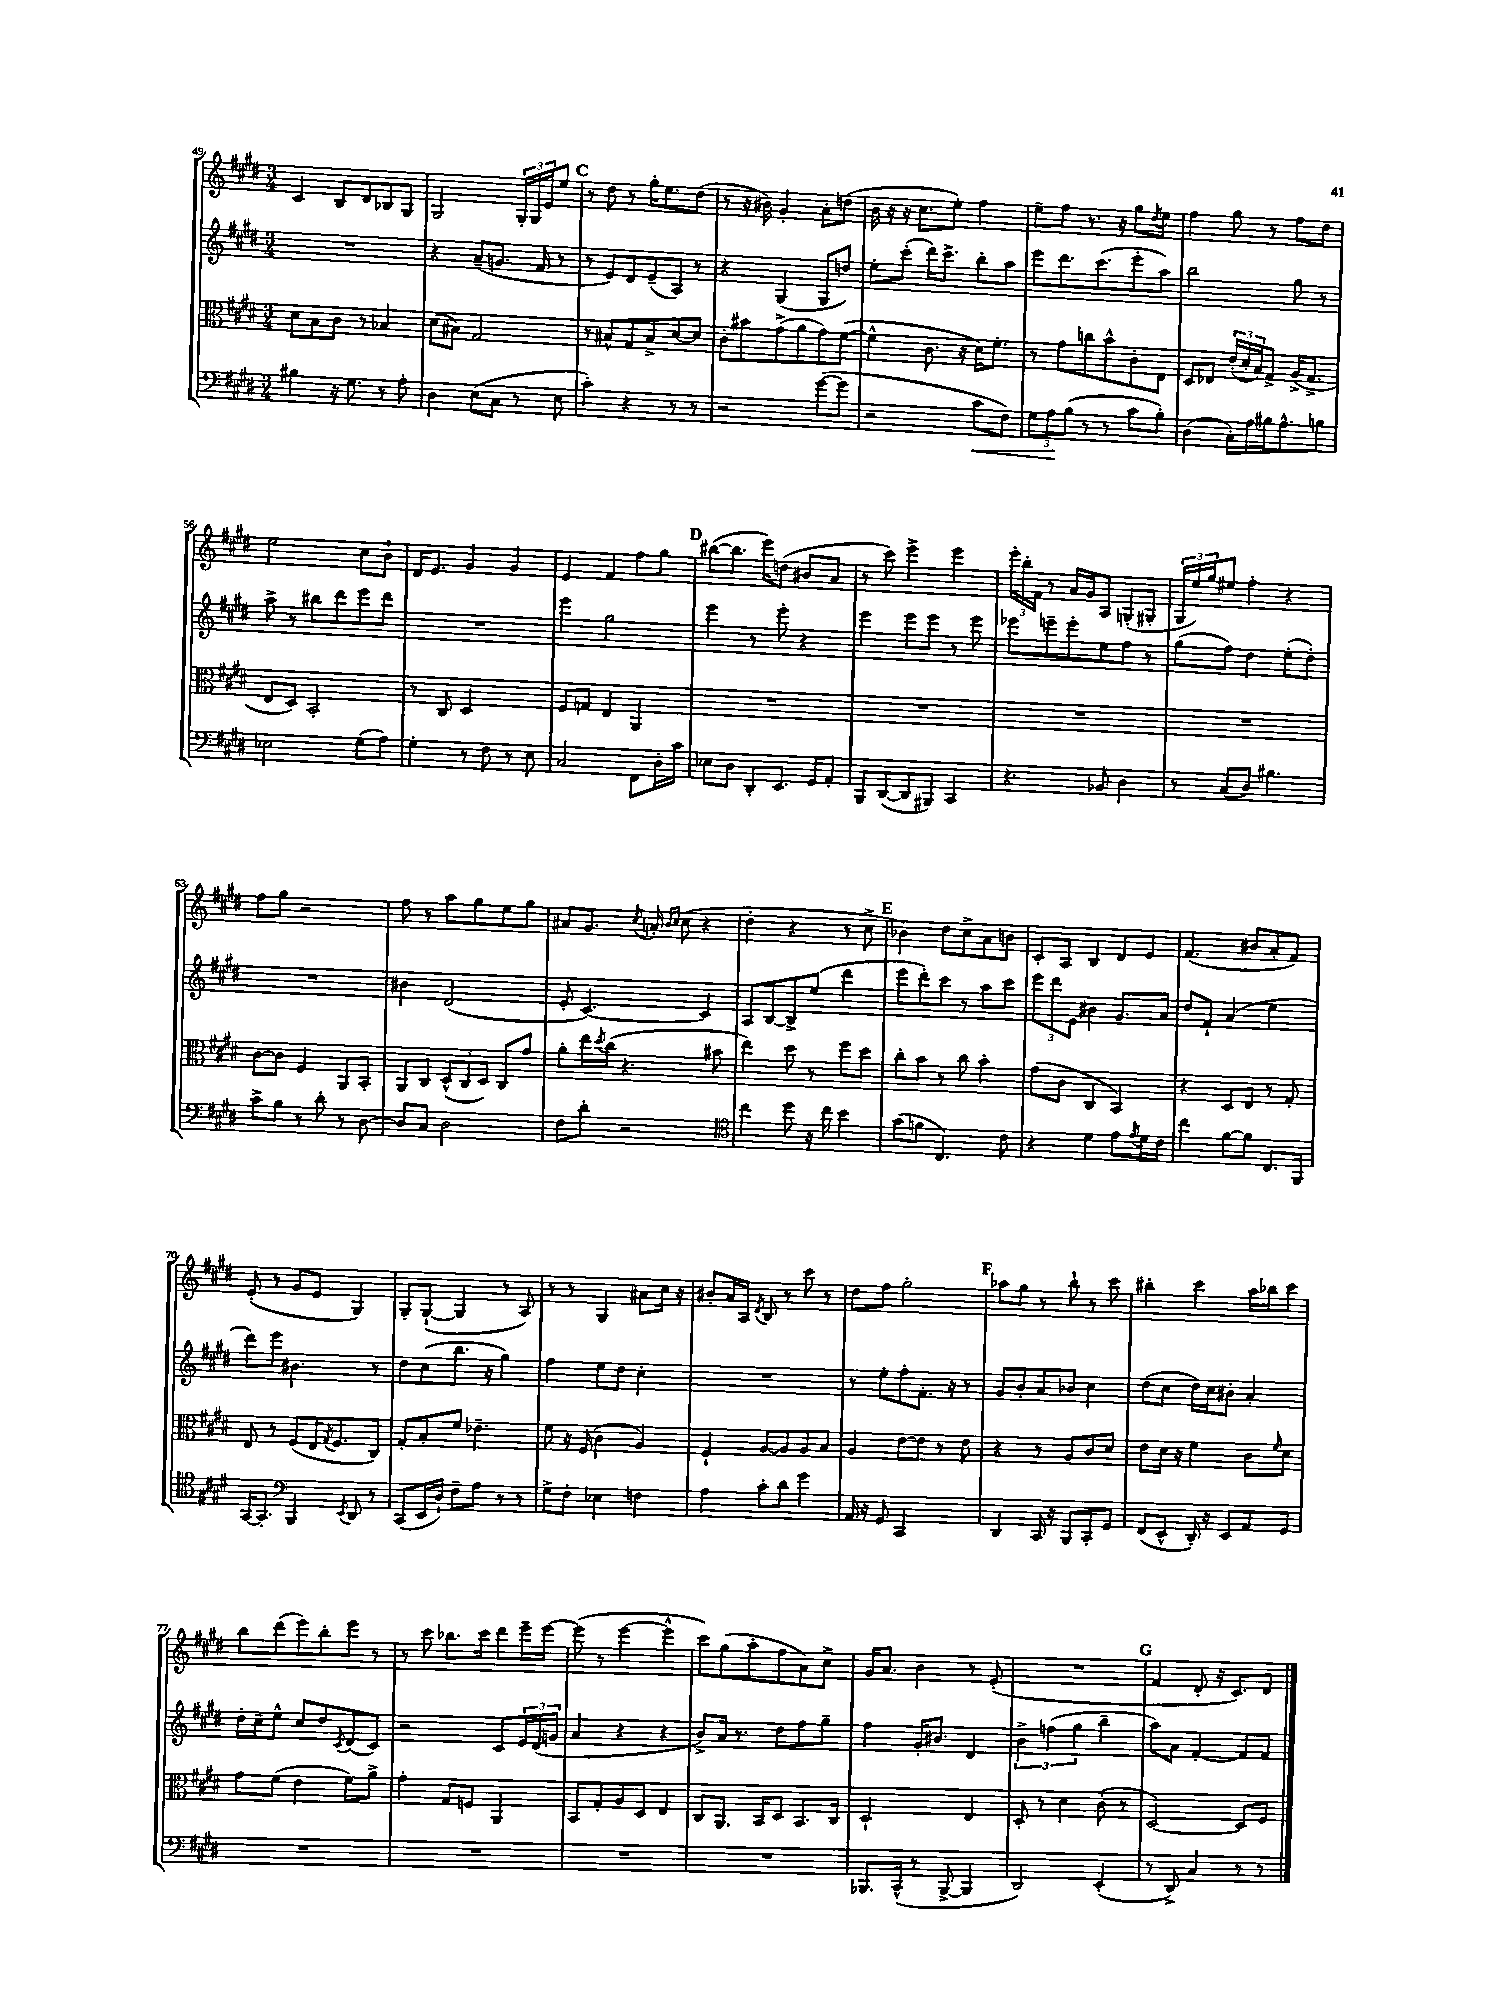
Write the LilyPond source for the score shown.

<<
\new StaffGroup <<
\new Staff = "s0" {
    \clef treble \key e \major \numericTimeSignature \time 3/4
    cis'4 b8 dis'8 bes8 gis8 |
    gis2 \tuplet 3/2 { gis16-. gis16 e'16 } e''8 |
    \mark \markup { \bold "C" } r8 dis''8 r8 gis''16-. e''8. dis''8( |
    r8 r16 bis'16) gis'4-. a'8-. d''8( |
    b'16 r16 r16 cis''8. e''8-.) fis''4 |
    e''8-- fis''8 r8. r16 gis''8 \acciaccatura { dis''8 } e''8 |
    fis''4 gis''8 r8 fis''8 dis''8 |
    e''2 cis''8 b'8-! |
    dis'16 e'8. gis'4 gis'4 |
    e'4 fis'4 fis''8 gis''8 |
    \mark \markup { \bold "D" } bis''8~( bis''8. e'''16) d''8( bis'8 a'8 |
    r8 cis'''8) e'''4-> e'''4 |
    \tuplet 3/2 { e'''16-. b''16-. fis'16 } r8 a'16 gis'16 a8 g8-.( gis8-. |
    \tuplet 3/2 { gis16 e''16) gis''16 } eis''8 fis''4-. r4 |
    fis''8 gis''8 r2 |
    fis''8 r8 a''8 gis''8 e''8 gis''8 |
    ais'8 gis'8. \acciaccatura { cis''8 } a'16-. \grace { b'16 cis''16 } cis''8( r4 |
    dis''4-. r4 r8 cis''8-> |
    \mark \markup { \bold "E" } bes'4) dis''8 cis''8-> a'8 b'8 |
    cis'8-. a8 b4 dis'8 e'8 |
    fis'4.( bis'8 a'8-. fis'8) |
    e'8-.( r8 gis'8 e'8 gis4) |
    gis8-. gis8~-!( gis4 r8 a8) |
    r8 r8 gis4 ais'8 cis''16 r16 |
    bis'8-. a'16 a16 \acciaccatura { dis'8 } b8 r8 cis'''8 r8 |
    dis''8 fis''8 gis''2-. |
    \mark \markup { \bold "F" } aes''8 gis''8 r8 b''8-! r8 cis'''8 |
    bis''4-. cis'''4 a''16 bes''16 cis'''8 |
    b''8 dis'''8( e'''8) b''8-. e'''8 r8 |
    r8 cis'''8 bes''8. cis'''16 dis'''8 e'''16-- e'''16~ |
    e'''8( r8 e'''4~ e'''4-^ |
    cis'''8) gis''8( a''8-. fis''8 a'8) cis''8-> |
    gis'16 a'8. b'4 r8 e'8-.( |
    R2. |
    \mark \markup { \bold "G" } fis'4 dis'8-. r16 cis'8.) dis'8 \bar "|." |
}
\new Staff = "s1" {
    \clef treble \key e \major \numericTimeSignature \time 3/4
    R2. |
    r4 a'8--( g'8. fis'16 r8 |
    \mark \markup { \bold "C" } r8 e'8) dis'8 e'8--( a8) r8 |
    r4 gis4( gis8 d''8) |
    e''8-. cis'''8-.( dis'''16) cis'''8.-> b''8-. a''8 |
    e'''8 dis'''8. cis'''8.( e'''8-. a''8) |
    b''2 gis''8 r8 |
    a''8-> r8 bis''8 dis'''8 e'''8 dis'''8 |
    R2. |
    e'''4 gis''2 |
    \mark \markup { \bold "D" } e'''4 r8 e'''8-. r4 |
    e'''4 e'''8 e'''8 r8 e'''8 |
    ees'''8 e'''8-- e'''8-. e''8 fis''8 r8 |
    gis''8( fis''8) dis''4 e''8-.( dis''8-.) |
    R2. |
    bis'4 dis'2( |
    e'8-. cis'4.~) cis'4 |
    a8 b8~ b8-> e''8( dis'''4 |
    \mark \markup { \bold "E" } e'''8 dis'''8-.) cis'''8 r8 a''8 cis'''8 |
    \tuplet 3/2 { e'''8 dis'''8 e'8 } bis'4 gis'8. a'16 |
    dis''8 fis'8-! a'4( e''4 |
    dis'''8) e'''8 bis'4. r8 |
    dis''8 cis''8( b''8. r16 gis''4) |
    fis''4 e''8 dis''8 cis''4-. |
    R2. |
    r8 e''8-. fis''8-. fis'8.-. r16 r8 |
    \mark \markup { \bold "F" } gis'8 b'8-. a'8 bes'8 cis''4 |
    dis''8( cis''8 dis''16) cis''16 bis'8-. a'4-. |
    dis''16-. cis''16-- e''8-^ cis''8 dis''8 \acciaccatura { cis'8 } dis'8( cis'8) |
    r2 cis'8 \tuplet 3/2 { e'16 dis'16( g'16 } |
    a'4 r4 r4 |
    b'8->) a'16 r8. dis''8 fis''8 gis''8-- |
    fis''4 gis'16-. bis'8. dis'4 |
    \tuplet 3/2 { b'4-> f''4( gis''4 } b''4-- |
    \mark \markup { \bold "G" } a''8) a'8 fis'4~-. fis'8 fis'8 \bar "|." |
}
\new Staff = "s2" {
    \clef alto \key e \major \numericTimeSignature \time 3/4
    dis'8 b8 cis'8 r8 bes4 |
    dis'8( bis8) gis2 |
    \mark \markup { \bold "C" } r8 bis8-^ gis8 bis8-> dis'8~ dis'8 |
    cis'8-. bis'8 gis'8->( a'8 gis'8) fis'8~( |
    fis'4-^ cis'8. r16 dis'16) fis'8.-. |
    r8 gis'8 c''8 b'8-^ cis'8-. e8 |
    dis8 ees8 \tuplet 3/2 { e'16-.( dis'16-. b16) } gis8-> a16->( gis8.-> |
    e8 dis8) b,2-. |
    r8 cis8 dis2 |
    fis8 g8 e4 a,4 |
    \mark \markup { \bold "D" } R2. |
    R2. |
    R2. |
    R2. |
    cis'8~ cis'8 fis4 a,8 b,8-. |
    a,8 cis8 \tuplet 3/2 { dis8-^( cis8 dis8) } cis8 gis'8 |
    a'8-. e''16 \acciaccatura { dis''8 } cis''16( r4. bis'8 |
    e''4) dis''8 r8 fis''8 dis''8 |
    \mark \markup { \bold "E" } cis''8-. b'8 r8 cis''8 b'4-. |
    gis'8( cis'8 cis4 b,4) |
    r4 dis8 e8 r8 gis8-. |
    e8 r8 fis8( e16 \acciaccatura { gis8 } fis8. cis8) |
    gis8-. b8-. fis'8 ees'4.-- |
    fis'8 r16 fis16( cis'4 a4) |
    fis4-! a8~ a8 a8 b8 |
    a4 e'8~ e'8 r8 e'8 |
    \mark \markup { \bold "F" } r4 r8 a8 cis'8 dis'8 |
    e'8 dis'16 r16 fis'4 cis'8 \grace { fis'16 } dis'8 |
    gis'8 fis'8( e'4 fis'8) a'8-> |
    gis'4-. gis8 f8 a,4 |
    b,8 gis8-. a8 dis8 e4 |
    cis8 a,8. b,16 dis8 b,8. cis16 |
    dis2-! e4 |
    dis8-. r8 dis'4 cis'8-.( r8 |
    \mark \markup { \bold "G" } dis2~) dis8 fis8 \bar "|." |
}
\new Staff = "s3" {
    \clef bass \key e \major \numericTimeSignature \time 3/4
    bis4 r16 gis8. r8 a8-. |
    dis4 e8( cis8 r8 e8 |
    \mark \markup { \bold "C" } cis'4-.) r4 r8 r8 |
    r2 gis'8~( gis'8 |
    r2 cis'8\< fis8) |
    \tuplet 3/2 { gis8 a8\! b8( } r8 r8 cis'8 b8-.) |
    dis4( cis16-.) a16 bis16 a8.-^ b8 |
    ees2 gis8( a8) |
    gis4-. r8 fis8 r8 e8 |
    cis2 fis,8 dis16-. cis'16 |
    \mark \markup { \bold "D" } ees8 dis8 dis,8-. e,8. gis,16 a,8-. |
    b,,8 dis,8~( dis,8 bis,,8) cis,4 |
    r4. bes,8 dis4 |
    r8 cis8( dis8) bis4. |
    cis'8-> b8 r8 dis'8-. r8 dis8~ |
    dis8 cis8 dis2 |
    fis8 dis'8-. r2 |
    \clef tenor cis''4 dis''8 r16 cis''16 b'4 |
    \mark \markup { \bold "E" } gis'8( f'8 cis4.) cis'8 |
    r4 dis'4 e'8 \acciaccatura { e'8 } dis'16 cis'16 |
    cis''4 fis'8~ fis'8 cis8. fis,16 |
    gis,16~ gis,8.-. \clef bass b,,4 \acciaccatura { e,8 } dis,8 r8 |
    cis,8( e,16 dis16-!) fis8-- a8 r8 r8 |
    gis8-> fis8-. ees4 f4 |
    a4 cis'8-. dis'8 gis'4 |
    a,16 r16 gis,8 cis,2 |
    \mark \markup { \bold "F" } dis,4 cis,16 r16 b,,8 cis,8-. gis,8 |
    fis,8( e,8-^ dis,16-.) r16 e,8 a,8 gis,8 |
    R2. |
    R2. |
    R2. |
    R2. |
    bes,,8. cis,16-^( r8 bes,,8~-> bes,,4 |
    dis,2) e,4-.( |
    \mark \markup { \bold "G" } r8 dis,8->) cis4 r8 r8 \bar "|." |
}
>>
>>
\layout { \context { \Score currentBarNumber = #49 } }
